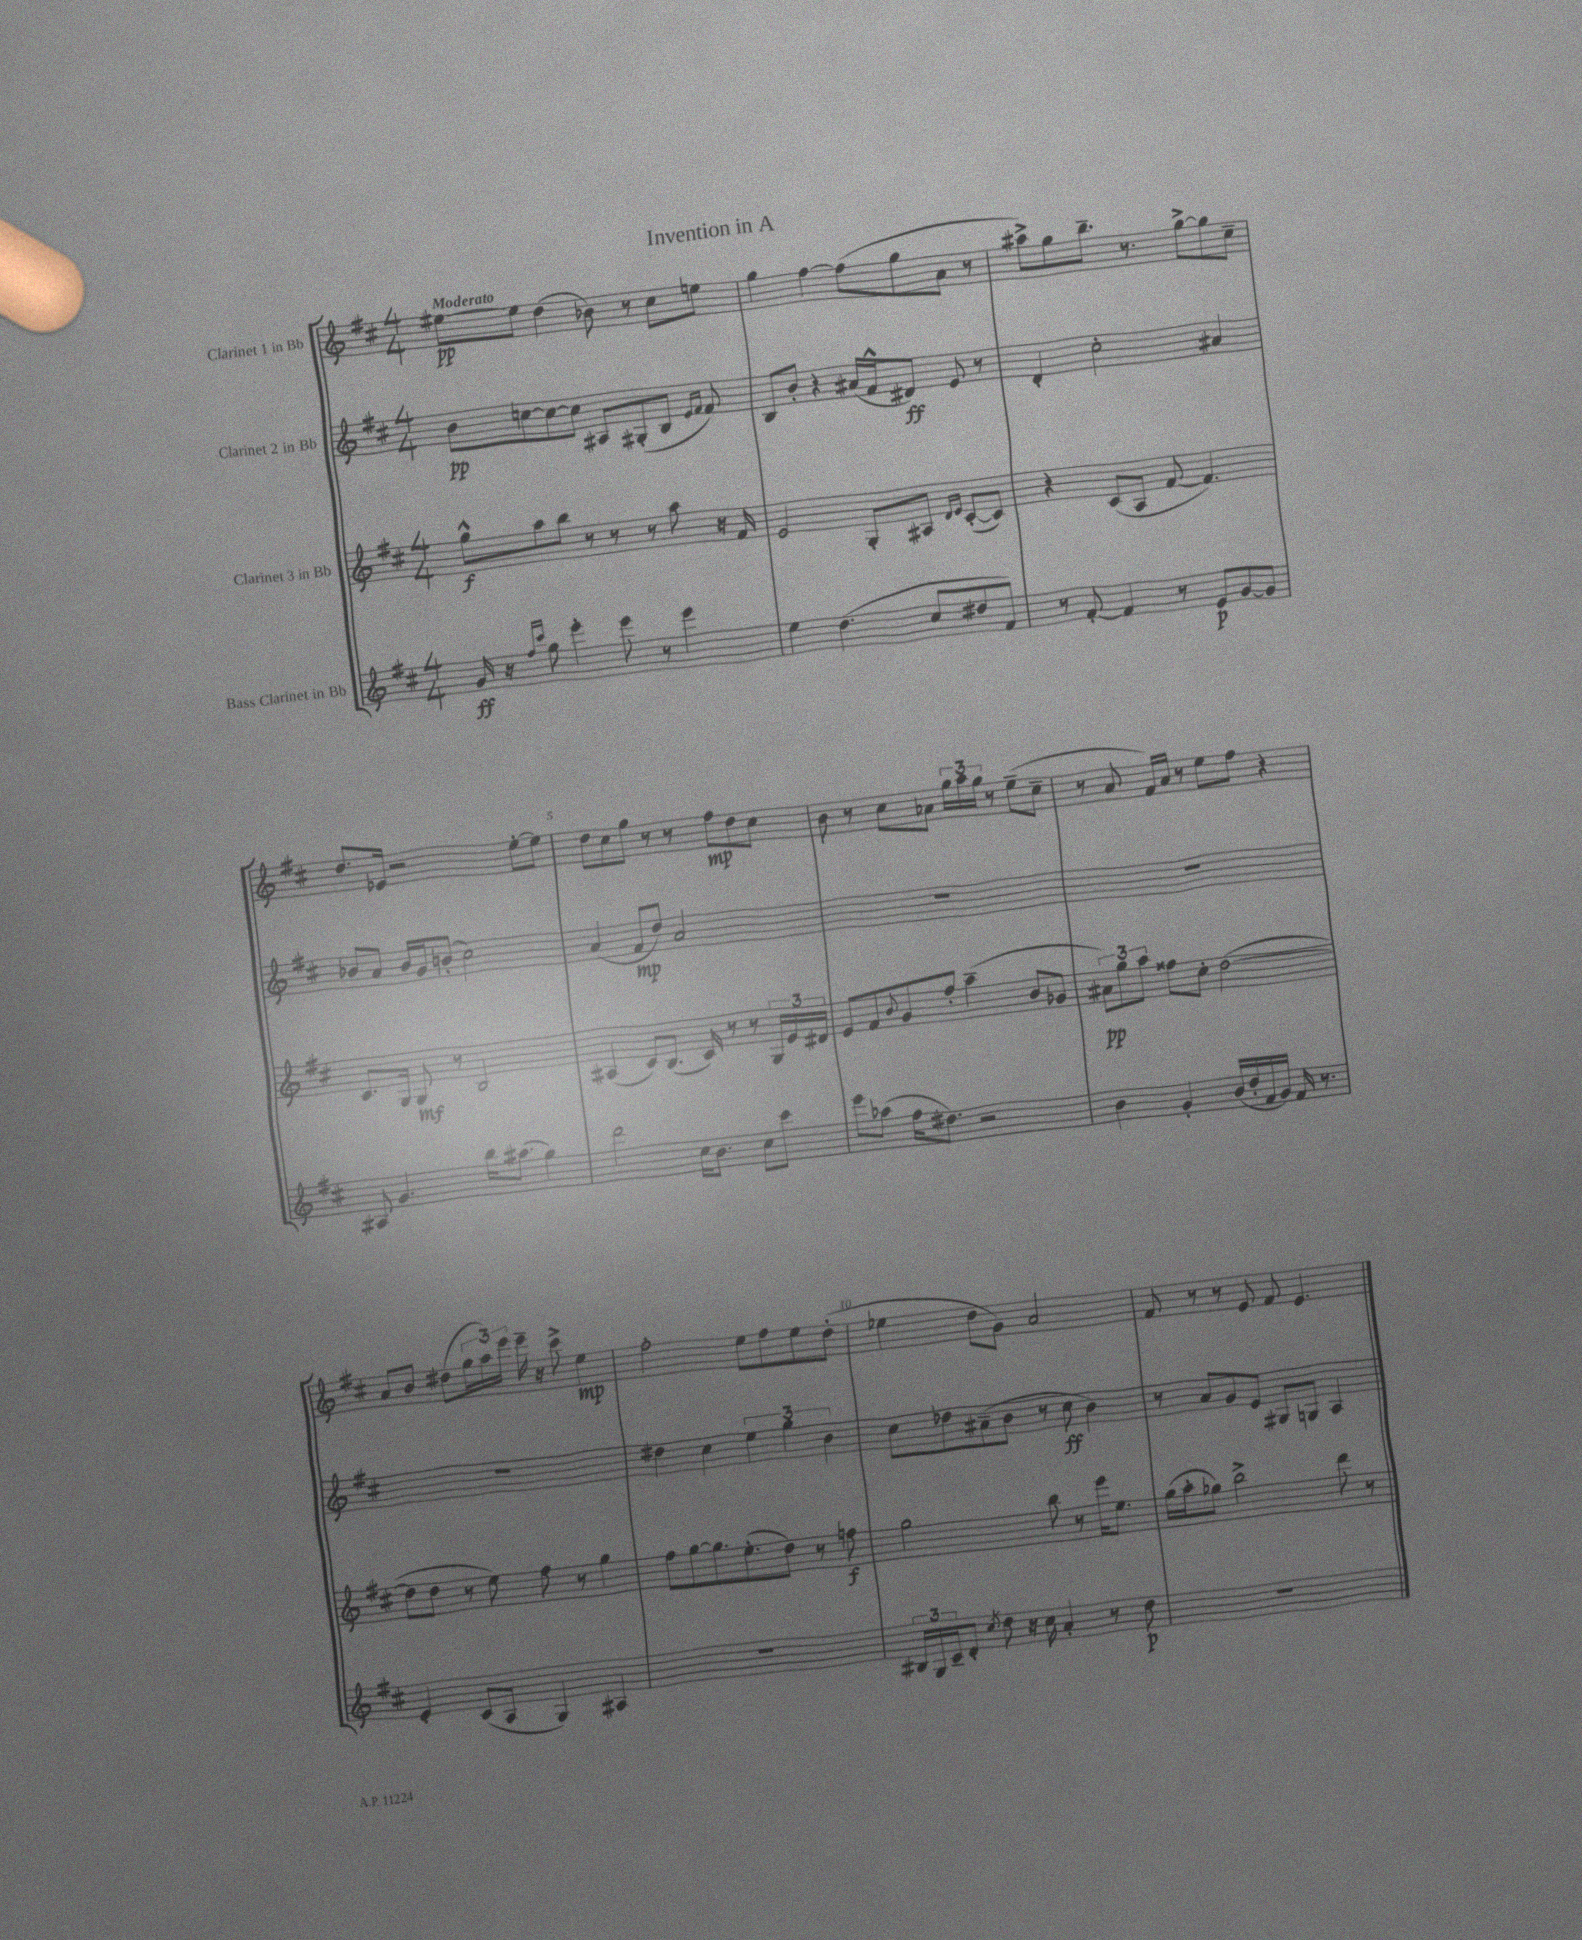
\header { title = "Invention in A" }
<<
\new StaffGroup <<
\new Staff = "s0" \with { instrumentName = "Clarinet 1 in Bb" } {
    \clef treble \key d \major \numericTimeSignature \time 4/4 \tempo "Moderato"
    eis''8~\pp eis''8 d''4( bes'8) r8 cis''8 e''8 |
    g''4 fis''4~ fis''8( g''8 a'8 r8 |
    ais''8->) g''8 b''8.-- r8. g''8~-> g''8 cis''8-- |
    d''8. ees'16 r2 e''8~-. e''8 |
    d''8 cis''8 g''8 r8 r8 fis''8\mp d''8 cis''8 |
    b'8 r8 cis''8 aes'8 \tuplet 3/2 { g''16 a''16 g''16 } r8 e''8--( cis''8-- |
    r8 a'8 fis'16) a'16 r8 e''8 fis''8 r4 |
    a'8 b'8 dis''8( \tuplet 3/2 { g''16 a''16) e'''16 } e'''16-- r16 cis'''8-> e''4\mp |
    fis''2-. e''8 fis''8 e''8 d''8-.( |
    ees''4 d''8 g'8) a'2 |
    fis'8 r8 r8 e'8 fis'8 e'4. \bar "|." |
}
\new Staff = "s1" \with { instrumentName = "Clarinet 2 in Bb" } {
    \clef treble \key d \major \numericTimeSignature \time 4/4
    b'8\pp c''8~ c''8~ c''8 ais8 gis8-.( b8 \grace { e'16 fis'16 } fis'8) |
    b8 b'8-. r4 ais'16( fis'16-^ dis'8\ff) e'8 r8 |
    d'4-. cis''2-. ais'4 |
    bes'8 a'8 bes'16 g'16 b'8-.( cis''2) |
    a'4( fis'8\mp d''8) a'2 |
    R1 |
    R1 |
    R1 |
    dis''4 cis''4 \tuplet 3/2 { e''4 g''4 b'4 } |
    cis''8 des''8 ais'8--( b'8 r8 cis''8\ff b'4) |
    r8 a'8 g'8 e'8 gis8 g8 a4 \bar "|." |
}
\new Staff = "s2" \with { instrumentName = "Clarinet 3 in Bb" } {
    \clef treble \key d \major \numericTimeSignature \time 4/4
    g''8-^\f a''8 b''8 r8 r8 r8 a''8 r16 fis'16 |
    e'2 g8-. ais8 \grace { d'16 e'16 } cis'8~-.( cis'8) |
    r4 cis'8( a8 fis'8~ fis'4.) |
    cis'8. g16 g8\mf r8 b2 |
    ais4( cis'8) b8.( cis'16) r8 r8 \tuplet 3/2 { g16 e'16 dis'16 } |
    e'8 fis'8 \appoggiatura { b'8 } g'8 fis''8-. a''4--( b'8 ges'8 |
    \tuplet 3/2 { ais'8\pp) g''8 a''8 } fisis''8 cis''8-. d''2~( |
    d''8 d''8 r8 e''8) fis''8 r8 g''4 |
    fis''8 g''8~ g''8. e''8.-.( d''8) r8 f''8\f |
    g''2 b''8 r8 e'''16 e''8. |
    g''16( a''16-. ges''8) b''2-> d'''8 r8 \bar "|." |
}
\new Staff = "s3" \with { instrumentName = "Bass Clarinet in Bb" } {
    \clef treble \key d \major \numericTimeSignature \time 4/4
    g'16\ff r16 \grace { fis''16 cis'''16 } g''8 e'''4-. e'''8 r8 e'''4 |
    e''4 d''4.( cis''8 dis''8 fis'8) |
    r8 fis'8~-. fis'4 r8 e'8\p g'8~ g'8 |
    ais8 g'4. b''16 ais''8.( g''4) |
    d'''2 cis''16 b'8. cis''8 cis'''8 |
    e'''8 aes''8( fis''16 dis''8.) r2 |
    b'4 g'4-. b'16( d''16-. fis'16 g'16) fis'16 r8. |
    e'4-. cis'8( a8 g4) ais4 |
    r1 |
    \tuplet 3/2 { bis16 g16 cis'16-- } d'8-. \acciaccatura { cis''8 } d''8 r16 cis''16 a'4-. r8 d''8\p |
    R1 \bar "|." |
}
>>
>>
\layout { \context { \Score \override BarNumber.break-visibility = ##(#f #t #t) barNumberVisibility = #(every-nth-bar-number-visible 5) } }
